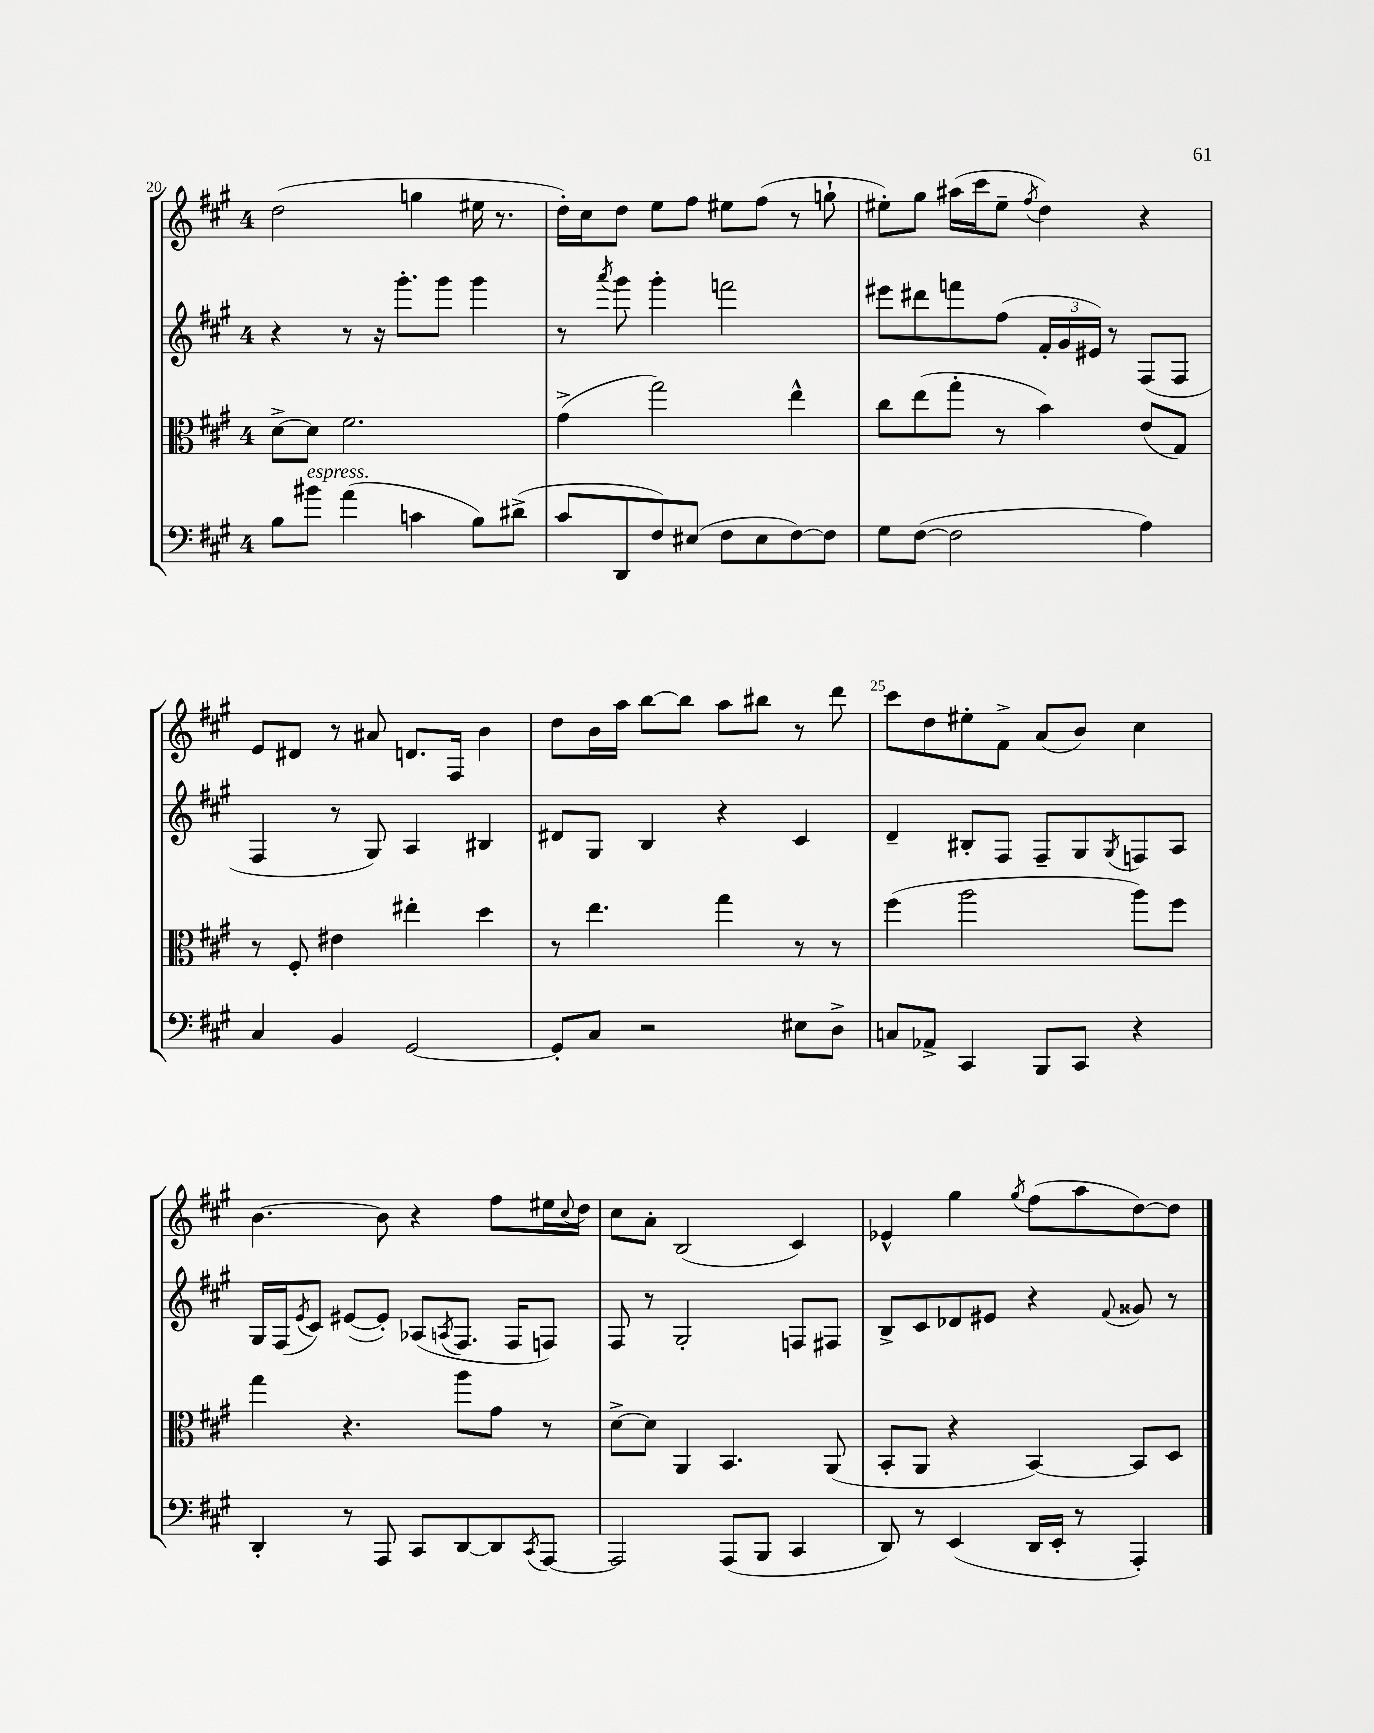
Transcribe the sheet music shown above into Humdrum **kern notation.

**kern	**kern	**kern	**kern
*part4	*part3	*part2	*part1
*staff4	*staff3	*staff2	*staff1
*clefF4	*clefC3	*clefG2	*clefG2
*k[f#c#g#]	*k[f#c#g#]	*k[f#c#g#]	*k[f#c#g#]
*M4/4	*M4/4	*M4/4	*M4/4
=20	=20	=20	=20
8B\L	[8d^\L	4r	(2dd\
!LO:TX:a:i:t=espress.	!	!	!
8b#X\J	8d\J]	.	.
(4a\	2.f#\	8r	.
.	.	16r	.
.	.	8.ggg#'\L	.
4cn\	.	.	4ggn\
.	.	8ggg#\J	.
8B\L)	.	4ggg#\	16ee#X\
.	.	.	8.r
(8d#X^\J	.	.	.
=21	=21	=21	=21
8c#/L	(4g#^\	8r	16dd'\LL)
.	.	.	16cc#\J
.	.	8qaaa/	.
8DD/	.	8ggg#\	8dd\J
8F#/)	2gg#\)	4ggg#'\	8ee\L
(8E#X/J	.	.	8ff#\J
8F#\L	.	2fffn\	8ee#X\L
8E#\	.	.	(8ff#\J
[8F#\)	4ee^^\	.	8r
8F#\J]	.	.	8ggn`\
=22	=22	=22	=22
8G#\L	8cc#\L	8eee#X\L	8ee#X'\L)
([8F#\J	(8ee\	8ddd#X\	8gg#\J
2F#\]	8gg#'\J	8fffn\	(16aa#X\LL
.	.	.	16ccc#\J
.	8r	(8ff#\J	8ee#~\J
.	.	.	8qff#/
.	4b\)	24f#'/LL	4dd\)
.	.	24g#/	.
.	.	24e#X/JJ)	.
.	.	8r	.
4A\)	(8e/L	(8F#/L	4r
.	8G#/J)	8F#/J	.
!!LO:LB:g=z
=23	=23	=23	=23
4C#/	8r	4F#/	8e/L
.	8F#'/	.	8d#X/J
4BB/	4e#X\	8r	8r
.	.	8G#/)	8a#X/
[2GG#/	4ee#X'\	4A/	8.dn/L
.	.	.	16F#/Jk
.	4dd\	4B#X/	4b\
=24	=24	=24	=24
8GG#'/L]	8r	8d#X/L	8dd\L
8C#/J	4.ee\	8G#/J	16b\L
.	.	.	16aa\JJ
2r	.	4B/	[8bb\L
.	.	.	8bb\J]
.	4gg#\	4r	8aa\L
.	.	.	8bb#X\J
8E#X\L	8r	4c#/	8r
8D^\J	8r	.	8ddd\
=25	=25	=25	=25
8Cn/L	(4ff#\	4d~/	8ccc#\L
8AA-X^/J	.	.	8dd\
4CC#/	2aa\	8B#X'/L	8ee#X'\
.	.	8F#/J	8f#^\J
8BBB/L	.	8F#~/L	(8a/L
8CC#/J	.	8G#/	8b/J)
.	.	8qG#/	.
4r	8aa\L)	8Fn/	4cc#\
.	8ff#\J	8A/J	.
!!LO:LB:g=z
=26	=26	=26	=26
4DD'/	4gg#\	16G#/LL	[4.b\
.	.	(16F#/J	.
.	.	8qe/	.
.	.	8c#/J)	.
8r	4.r	([8e#X/L	.
8AAA/	.	8e#'/J])	8b\]
8CC#/L	.	(8A-X/L	4r
.	.	8qAn/	.
[8DD/	8aa\L	8.F#/J	.
8DD/]	8g#\J	.	8ff#\L
.	.	16F#/KL	.
8qCC#/	.	.	.
[8AAA/J	8r	8Fn/J)	16ee#X\L
.	.	.	8qqcc#/
.	.	.	16dd\JJ
=27	=27	=27	=27
2AAA/]	[8d^\L	8F#/	8cc#\L
.	8d\J]	8r	8a'\J
.	4AA/	2G#'/	(2B/
(8AAA/L	4.BB/	.	.
8BBB/J	.	.	.
4CC#/	.	8Fn/L	4c#/)
.	(8AA/	8F#X/J	.
=28	=28	=28	=28
8DD/)	8BB'/L	8B^/L	4e-X^^/
8r	8AA/J	8c#/	.
(4EE/	4r	8d-X/	4gg#\
.	.	8e#X/J	.
.	.	.	8qgg#/
16DD/LL	[4BB/)	4r	(8ff#\L
16EE'/JJ	.	.	.
8r	.	.	8aa\
.	.	8qqf#/	.
4AAA'/)	8BB/L]	8g##X/	[8dd\)
.	8D/J	8r	8dd\J]
==	==	==	==
*-	*-	*-	*-
